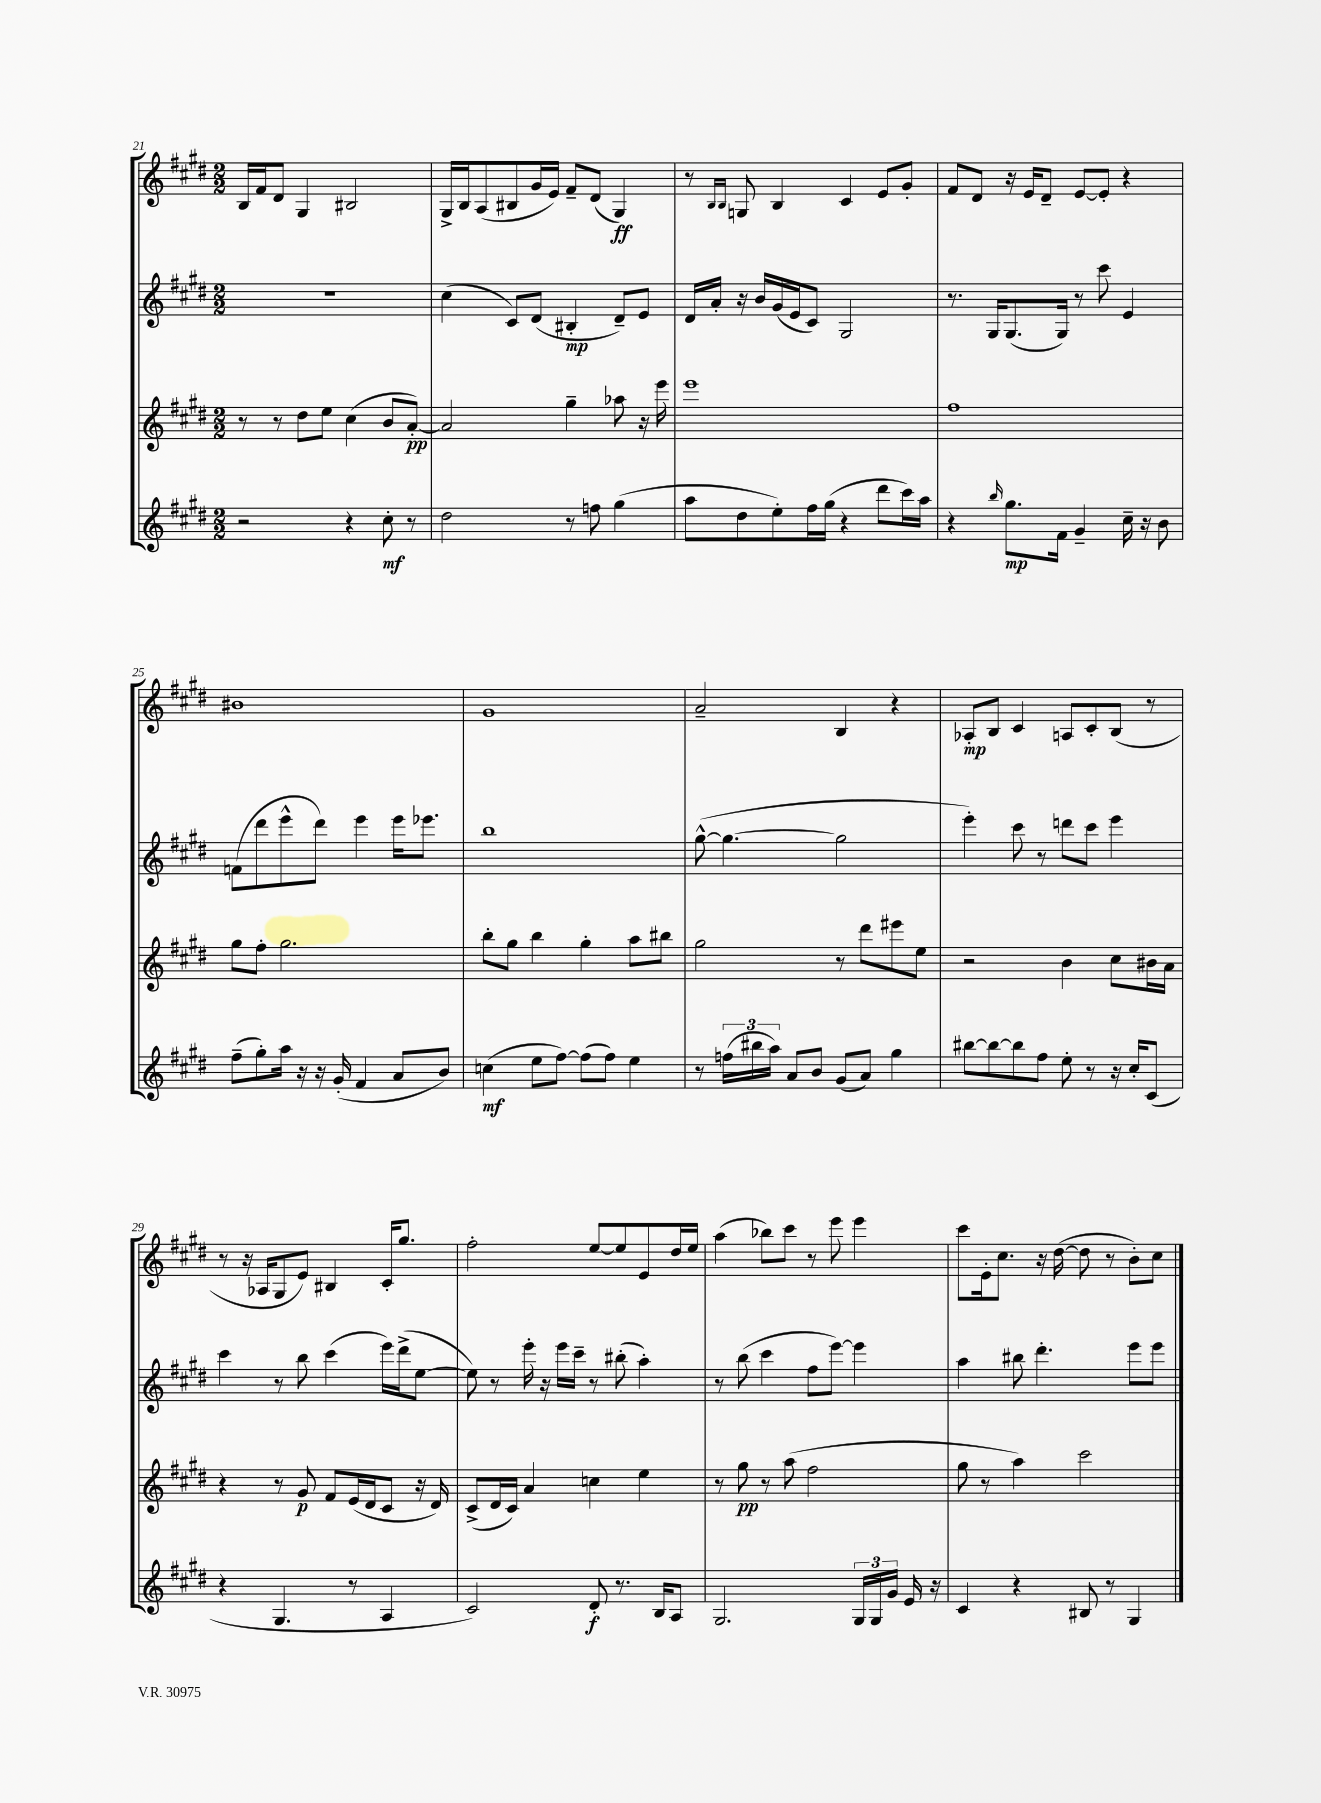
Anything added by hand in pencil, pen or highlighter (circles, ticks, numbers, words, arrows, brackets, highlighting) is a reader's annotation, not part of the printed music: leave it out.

**kern	**kern	**kern	**kern
*staff4	*staff3	*staff2	*staff1
*clefG2	*clefG2	*clefG2	*clefG2
*k[f#c#g#d#]	*k[f#c#g#d#]	*k[f#c#g#d#]	*k[f#c#g#d#]
*M2/2	*M2/2	*M2/2	*M2/2
2r	8r	1r	16B
.	.	.	16f#
.	8r	.	8d#
.	8dd#	.	4G#
.	8ee	.	.
4r	(4cc#	.	2B#
8cc#'	8b	.	.
8r	[8a')	.	.
=	=	=	=
2dd#	2a]	(4cc#	16G#^
.	.	.	16B
.	.	.	(8A
.	.	8c#)	8B#
.	.	(8d#	16g#
.	.	.	16e)
8r	4gg#~	4B#'	8f#~
8ff	.	.	(8d#
(4gg#	8aa-	8d#~)	4G#)
.	16r	8e	.
.	16eee	.	.
=	=	=	=
8aa	1eee	16d#	8r
.	.	16a'	.
.	.	.	16qqB
.	.	.	16qqB
8dd#	.	16r	8G
.	.	16b	.
8ee')	.	(16g#	4B
.	.	16e	.
16ff#	.	8c#)	.
(16gg#	.	.	.
4r	.	2G#	4c#
8ddd#	.	.	8e
16ccc#)	.	.	8g#'
16aa	.	.	.
=	=	=	=
4r	1ff#	8.r	8f#
.	.	.	8d#
.	.	16G#	.
16qqbb	.	.	.
8.gg#	.	(8.G#	16r
.	.	.	16e
.	.	.	8d#~
16f#	.	16G#)	.
4g#~	.	8r	[8e
.	.	8ccc#	8e']
16cc#~	.	4e	4r
16r	.	.	.
8b	.	.	.
=	=	=	=
(8ff#~	8gg#	(8f	1b#
8gg#')	8ff#'	8ddd#	.
16aa	2.gg#	8eee^^	.
16r	.	.	.
16r	.	8ddd#)	.
(16g#'	.	.	.
4f#	.	4eee	.
8a	.	16eee	.
.	.	8.eee-	.
8b)	.	.	.
=	=	=	=
(4cc	8bb'	1bb	1g#
.	8gg#	.	.
8ee	4bb	.	.
[8ff#)	.	.	.
(8ff#]	4gg#'	.	.
8ff#)	.	.	.
4ee	8aa	.	.
.	8bb#	.	.
=	=	=	=
8r	2gg#	([8gg#^^	2a~
(24ff	.	4.gg#_	.
24bb#	.	.	.
24aa)	.	.	.
8a	.	.	.
8b	.	.	.
(8g#	8r	2gg#]	4B
8a)	8ddd#	.	.
4gg#	8eee#	.	4r
.	8ee	.	.
=	=	=	=
[8bb#	2r	4eee')	8A-'
8bb#_	.	.	8B
8bb#]	.	8ccc#	4c#
8ff#	.	8r	.
8ee'	4b	8ddd	8A
8r	.	8ccc#	8c#'
16r	8cc#	4eee	(8B
16cc#'	.	.	.
(8c#	16b#	.	8r
.	16a	.	.
=	=	=	=
4r	4r	4ccc#	8r
.	.	.	16r
.	.	.	16A-
4.G#	8r	8r	8G#
.	8g#	8bb	8e)
.	8f#	(4ccc#	4B#
8r	(16e	.	.
.	16d#	.	.
4A	8c#	16eee)	16c#'
.	.	(16ddd#^	8.gg#
.	16r	[8ee	.
.	16d#)	.	.
=	=	=	=
2c#)	(8c#^	8ee])	2ff#'
.	16d#	8r	.
.	16c#)	.	.
.	4a	16eee'	.
.	.	16r	.
.	.	16eee	.
.	.	16ccc#~	.
8d#'	4cc	8r	[8ee
8.r	.	(8bb#'	8ee]
.	4ee	4aa')	8e
16B	.	.	.
8A	.	.	16dd#
.	.	.	16ee
=	=	=	=
2.G#	8r	8r	(4aa
.	8gg#	(8bb	.
.	8r	4ccc#	8bb-)
.	(8aa	.	8ccc#
.	2ff#	8ff#	8r
.	.	[8eee)	8eee
24G#	.	4eee]	4eee
24G#	.	.	.
24g#	.	.	.
16e	.	.	.
16r	.	.	.
=	=	=	=
4c#	8gg#	4aa	8ccc#
.	8r	.	16e'
.	.	.	8.cc#
4r	4aa)	8bb#	.
.	.	4.ddd#'	16r
.	.	.	([16dd#
8B#	2ccc#	.	8dd#]
8r	.	.	8r
4G#	.	8eee	8b')
.	.	8eee	8cc#
==	==	==	==
*-	*-	*-	*-
